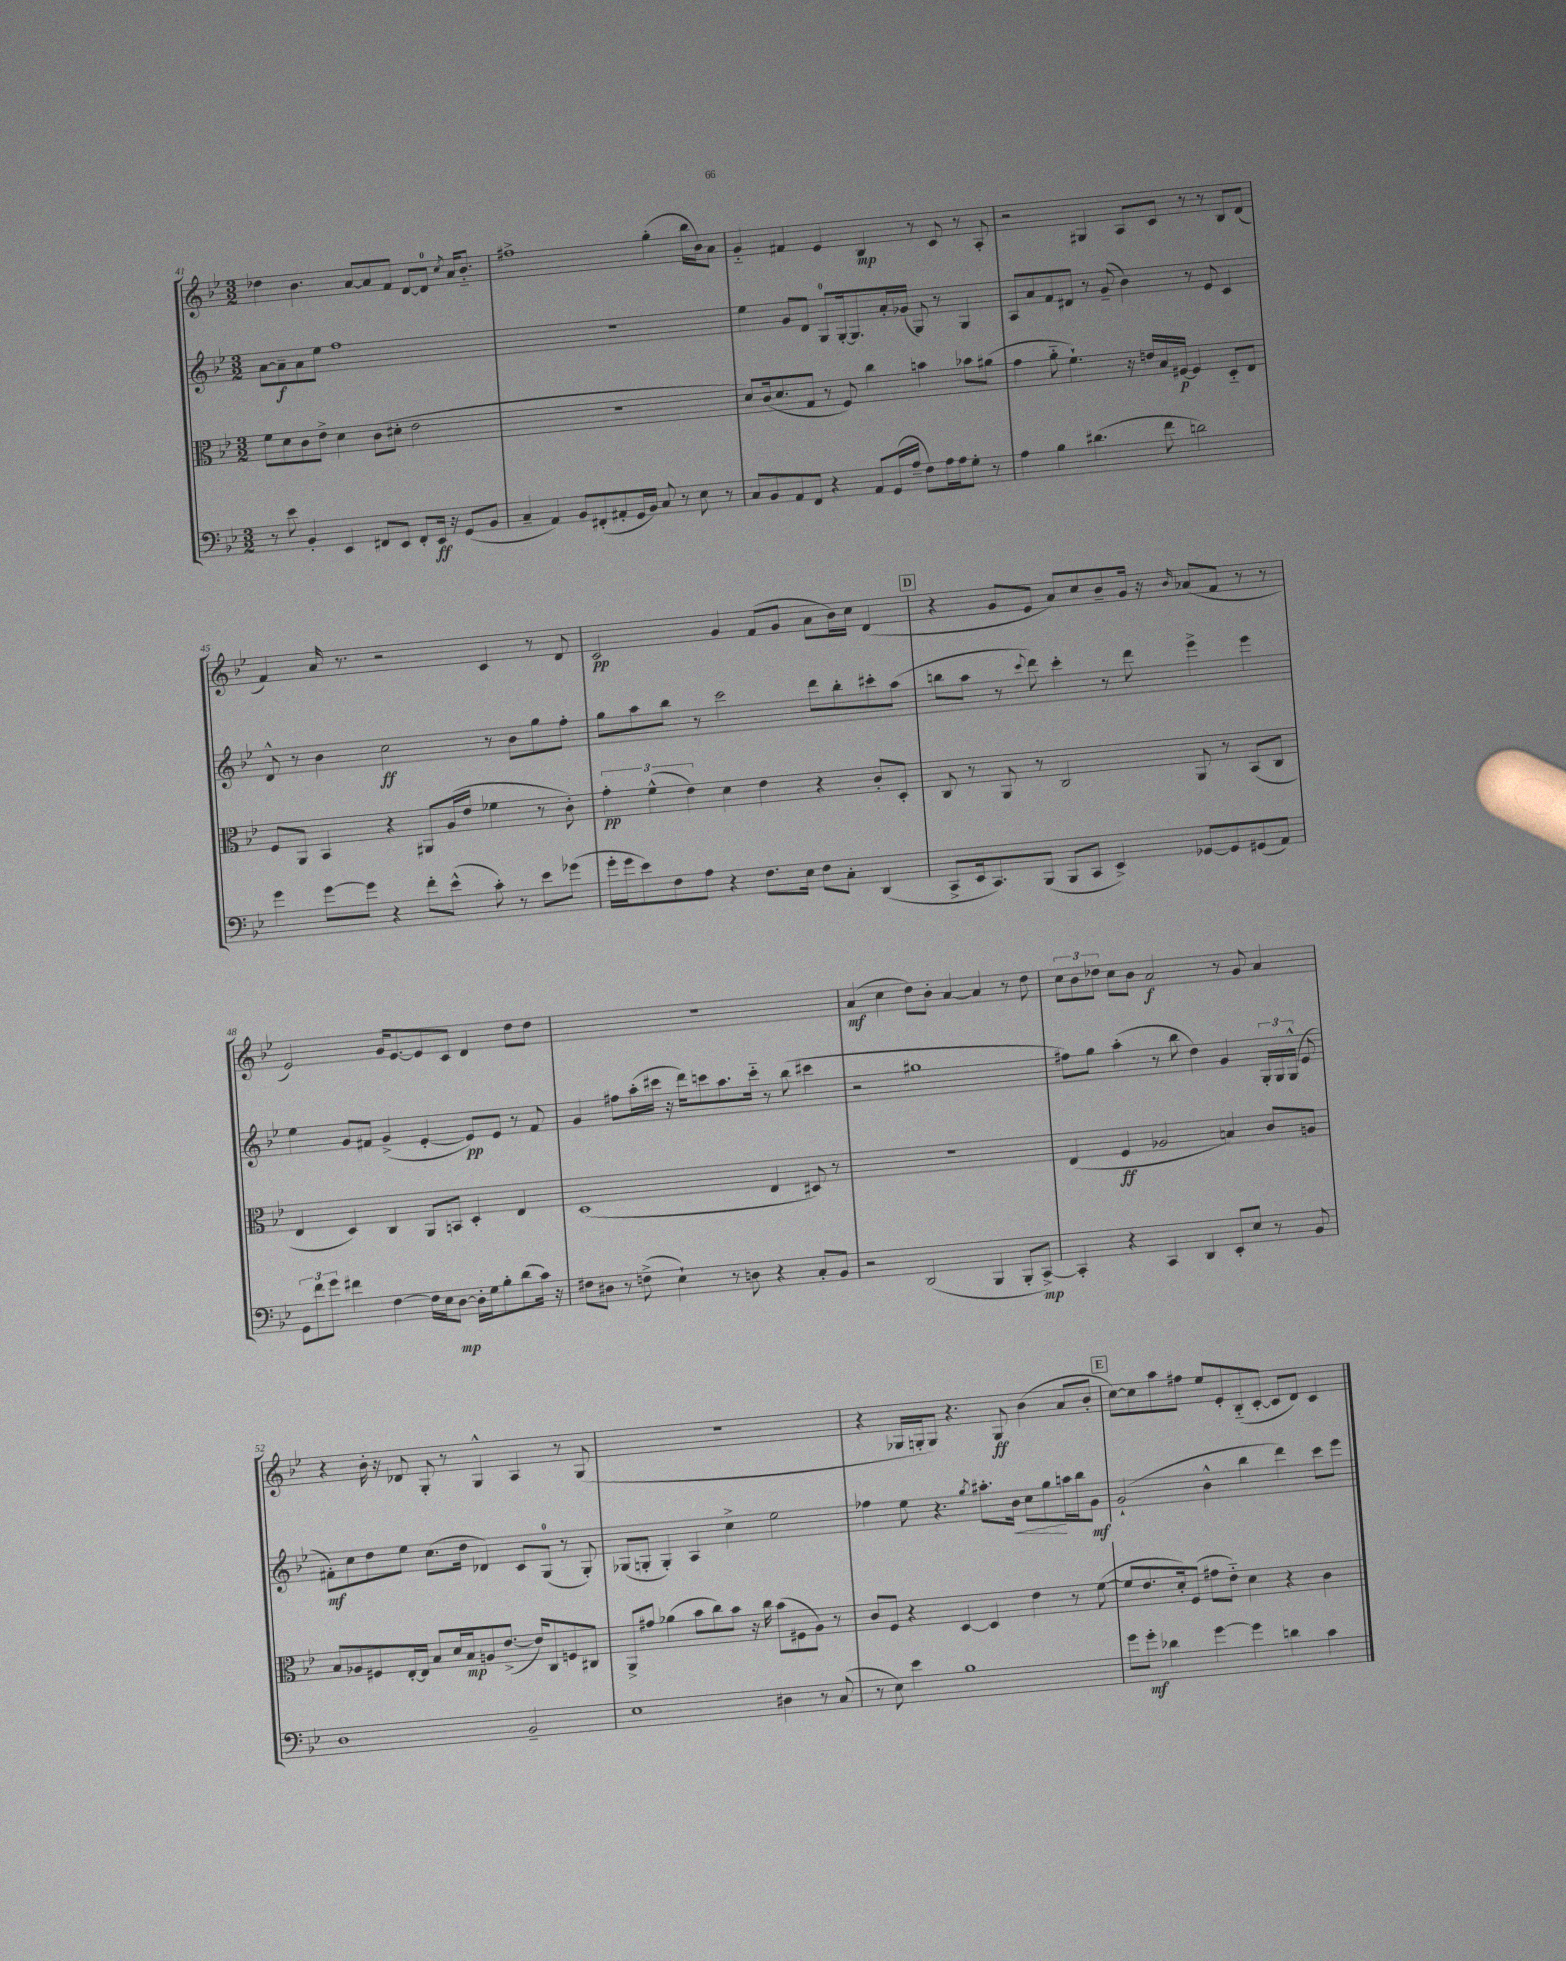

**kern	**dynam	**kern	**dynam	**kern	**dynam	**kern	**dynam
*part4	*part4	*part3	*part3	*part2	*part2	*part1	*part1
*staff4	*staff4	*staff3	*staff3	*staff2	*staff2	*staff1	*staff1
*clefF4	*	*clefC3	*	*clefG2	*	*clefG2	*
*k[b-e-]	*	*k[b-e-]	*	*k[b-e-]	*	*k[b-e-]	*
*M3/2	*	*M3/2	*	*M3/2	*	*M3/2	*
=41	=41	=41	=41	=41	=41	=41	=41
8r	.	8f\L	.	[8a\L	.	4dd-X\	.
8e-\	.	8d\	.	8a~\]	f	.	.
4BB-'/	.	8c\	.	8a\	.	4.b-\	.
.	.	8e-^\J	.	8ee-\J	.	.	.
4EE-/	.	4d\	.	1ff	.	.	.
.	.	.	.	.	.	[8a/L	.
8FF#X/L	.	(8c\L	.	.	.	8a/]	.
8EE-/J	.	8d#X'\J	.	.	.	8f/J	.
8FF#'/L	.	2e-\	.	.	.	[8d/L	.
16EE-/Jk	ff	.	.	.	.	8d/J]	.
16r	.	.	.	.	.	.	.
.	.	.	.	.	.	8qcc/	.
(8GG/L	.	.	.	.	.	16a/KL	.
.	.	.	.	.	.	8.b-/J	.
8BB-/J	.	.	.	.	.	.	.
=42	=42	=42	=42	=42	=42	=42	=42
4C~/	.	1.r	.	1.r	.	1ff#X^	.
4AA/)	.	.	.	.	.	.	.
8BB-/L	.	.	.	.	.	.	.
(8FF#X'/	.	.	.	.	.	.	.
8AA#X'/	.	.	.	.	.	.	.
16GG/L	.	.	.	.	.	.	.
16BB-/JJ)	.	.	.	.	.	.	.
8C/	.	.	.	.	.	(4gg'\	.
8r	.	.	.	.	.	.	.
8E-\	.	.	.	.	.	16bb-\LL	.
.	.	.	.	.	.	16b-\J)	.
8r	.	.	.	.	.	8a\J	.
=43	=43	=43	=43	=43	=43	=43	=43
8C/L	.	8d/L)	.	4ee-\	.	4g/	.
8BB-/	.	(16c/k	.	.	.	.	.
.	.	8.d/	.	.	.	.	.
8AA/	.	.	.	8g/L	.	4f#X/	.
8FF/J	.	8G/J	.	8d/J	.	.	.
4r	.	8r	.	8G/L	.	4e-/	.
.	.	8F/)	.	[16G'/k	.	.	.
.	.	.	.	8.G/]	.	.	.
8AA/L	.	4cc\	.	.	.	4B-/	mp
(16GG/L	.	.	.	16a'/L	.	.	.
16A~/JJ	.	.	.	(16g-X/JJ	.	.	.
8F\L)	.	4bn\	.	8G/)	.	8r	.
16A\L	.	.	.	8r	.	8c/	.
16A\J	.	.	.	.	.	.	.
8G'\J	.	8b-X\L	.	4G/	.	8r	.
8r	.	(8a#X\J	.	.	.	8A'/	.
=44	=44	=44	=44	=44	=44	=44	=44
4A\	.	4g\	.	8A/L	.	2r	.
.	.	.	.	8a/	.	.	.
4B-\	.	8a\	.	8f/	.	.	.
.	.	4.f`\)	.	8d#X/J	.	.	.
(4.d#X\	.	.	.	8r	.	4G#X/	.
.	.	.	.	(8g~/	.	.	.
.	.	16r	.	4b-\)	.	8A/L	.
.	.	16en/LL	.	.	.	.	.
8f\	.	16B-/	.	.	.	8c/J	.
.	.	[16F#X/JJ	p	.	.	.	.
2dn\)	.	4F#/]	.	8r	.	8r	.
.	.	.	.	8e-/	.	8r	.
.	.	8D/L	.	4c/	.	8B-/L	.
.	.	8E-/J	.	.	.	(8d/J	.
!!LO:LB:g=z
=45	=45	=45	=45	=45	=45	=45	=45
4g\	.	8F/L	.	8d^^/	.	4f/)	.
.	.	8AA/J	.	8r	.	.	.
[8g\L	.	4BB-/	.	4b-\	.	16a/	.
.	.	.	.	.	.	8.r	.
8g\J]	.	.	.	.	.	.	.
4r	.	4r	.	2cc\	ff	2r	.
8f'\L	.	8AA#X/L	.	.	.	.	.
(8e-^^\J	.	(16A/L	.	.	.	.	.
.	.	16e-/JJ	.	.	.	.	.
8c'\)	.	4f-X\	.	8r	.	4c/	.
8r	.	.	.	8b-\L	.	.	.
8e-\L	.	8r	.	8gg\	.	8r	.
(8g-X\J	.	8c'\)	.	8ff'\J	.	8d/	.
=46	=46	=46	=46	=46	=46	=46	=46
16g'\LL	.	6g'\	pp	8gg\L	.	2c/	pp
16g\J	.	.	.	.	.	.	.
8e-\)	.	.	.	8aa\	.	.	.
.	.	(6f^^\	.	.	.	.	.
8F\	.	.	.	8bb-\J	.	.	.
.	.	6e-\)	.	.	.	.	.
8A\J	.	.	.	8r	.	.	.
4r	.	4d\	.	2ccc\	.	4g/	.
8.F\L	.	4e-\	.	.	.	(8f/L	.
.	.	.	.	.	.	8g/J	.
16E-\Jk	.	.	.	.	.	.	.
8F\L	.	4r	.	8ddd\L	.	8a\L	.
8C'\J	.	.	.	8bb-'\	.	16b-\L)	.
.	.	.	.	.	.	16cc\JJ	.
(4DD/	.	8c'/L	.	8ccc#X'\	.	(4d/	.
.	.	8D'/J	.	(8aa\J	.	.	.
!!LO:REH:place=s1:t=D
=47	=47	=47	=47	=47	=47	=47	=47
8CC^/L	.	8C/	.	8bbn\L	.	4r	.
16EE-/k	.	8r	.	8aa\J	.	.	.
8.CC/)	.	.	.	.	.	.	.
.	.	8AA/	.	8r	.	8g/L	.
.	.	.	.	8qqccc/	.	.	.
(8BBB-/J	.	8r	.	8ddd\)	.	8e-/J	.
8BBB-/L	.	2C/	.	4ccc'\	.	8a/L)	.
8CC/J	.	.	.	.	.	8cc/	.
4EE-^/)	.	.	.	8r	.	8b-~/	.
.	.	.	.	8ddd\	.	16g/Jk	.
.	.	.	.	.	.	16r	.
.	.	.	.	.	.	16qqb-/	.
[8GG-X/L	.	8AA/	.	4eee-^\	.	(8a-X/L	.
8GG-/]	.	8r	.	.	.	8f/J	.
(8GG#X/	.	(8BB-/L	.	4eee-\	.	8r	.
8AA/J)	.	8C/J	.	.	.	8r	.
!!LO:LB:g=z
=48	=48	=48	=48	=48	=48	=48	=48
12GG\L	.	4E-/	.	4ee-\	.	2e-/)	.
12f\	.	.	.	.	.	.	.
12g\J	.	.	.	.	.	.	.
4f#X\	.	4D/)	.	8g/L	.	.	.
.	.	.	.	8f#X/J	.	.	.
[4F\	.	4C/	.	(4g^/	.	16g/KL	.
.	.	.	.	.	.	[8.e-/	.
16F\LL]	.	8AA/L	.	[4e-'/	.	8e-/]	.
16E-\J	.	.	.	.	.	.	.
[8D\J	mp	8BBn/J	.	.	.	8c/J	.
16D'\LL]	.	4D'/	.	8e-/L])	pp	4d/	.
16G\J	.	.	.	.	.	.	.
8B-'\	.	.	.	8e-/J	.	.	.
(8d\	.	4E-/	.	8r	.	8dd\L	.
16c\Jk)	.	.	.	8f#/	.	8dd\J	.
16r	.	.	.	.	.	.	.
=49	=49	=49	=49	=49	=49	=49	=49
8F#X\L	.	(1D	.	4g/	.	1.r	.
8D#X\J	.	.	.	.	.	.	.
8r	.	.	.	8ff#X\L	.	.	.
(8Fn^\	.	.	.	(16aa'\L	.	.	.
.	.	.	.	16ccc#X\JJ	.	.	.
4E-`\)	.	.	.	16r	.	.	.
.	.	.	.	16ddd\KL)	.	.	.
.	.	.	.	8cccn\	.	.	.
8r	.	.	.	8.aa\	.	.	.
8Dn\	.	.	.	.	.	.	.
.	.	.	.	16ccc\Jk	.	.	.
4r	.	4E-/	.	8r	.	.	.
.	.	.	.	(8bb-\	.	.	.
8C'/L	.	8D#X/)	.	4ccc#X\	.	.	.
8BB-/J	.	8r	.	.	.	.	.
=50	=50	=50	=50	=50	=50	=50	=50
2r	.	1.r	.	2r	.	(4a/	mf
.	.	.	.	.	.	4cc\	.
(2DD/	.	.	.	1gg#X	.	8dd\L)	.
.	.	.	.	.	.	8b-'\J	.
.	.	.	.	.	.	[4a/	.
4BBB-/	.	.	.	.	.	4a/]	.
8BBB-'/L	.	.	.	.	.	8r	.
[8CC^/J)	mp	.	.	.	.	8dd\	.
=51	=51	=51	=51	=51	=51	=51	=51
4CC'/]	.	(4E-/	.	8ff#X\L)	.	12cc\L	.
.	.	.	.	.	.	12b-\	.
.	.	.	.	8gg\J	.	.	.
.	.	.	.	.	.	12dd-X\J	.
4r	.	4F/	ff	(4aa'\	.	8cc\L	.
.	.	.	.	.	.	8b-\J	.
4CC/	.	2A-X/	.	8r	.	2a/	f
.	.	.	.	8bb-\	.	.	.
4DD/	.	.	.	4dd\)	.	.	.
8EE-'/L	.	4Bn/)	.	4g/	.	8r	.
8E-/J	.	.	.	.	.	8g/	.
8r	.	8c/L	.	24G'/LL	.	4a/	.
.	.	.	.	24G/	.	.	.
.	.	.	.	(24G^^/JJ	.	.	.
8BB-/	.	8An/J	.	8e-/	.	.	.
!!LO:LB:g=z
=52	=52	=52	=52	=52	=52	=52	=52
1D	.	8B-/L	.	8f#X'\L)	mf	4r	.
.	.	8A-X/	.	8cc\	.	.	.
.	.	8F#X/	.	8dd\	.	16b-'\	.
.	.	.	.	.	.	16r	.
.	.	[16E-'/L	.	8ee-\J	.	8d-X/	.
.	.	16E-/JJ]	.	.	.	.	.
.	.	8B-/L	.	(8.cc\L	.	8G'/	.
.	.	16d/L	.	.	.	8r	.
.	.	16B-/J	mp	16dd\Jk	.	.	.
.	.	8An/	.	4d-X/)	.	4G^^/	.
.	.	([8.e-^/J	.	.	.	.	.
2BB-~/	.	.	.	8c/L	.	4A/	.
.	.	16e-/KL])	.	.	.	.	.
.	.	8C/	.	(8G/J	.	.	.
.	.	8Fn/	.	8r	.	8r	.
.	.	8C#X/J	.	8G'/)	.	(8G/	.
=53	=53	=53	=53	=53	=53	=53	=53
1E-	.	8AA^/L	.	(8G-X/L	.	1.r	.
.	.	8g#X/J	.	8Gn'/J	.	.	.
.	.	(4a-X\	.	4G'/)	.	.	.
.	.	8b-\L	.	4A/	.	.	.
.	.	8cc\)	.	.	.	.	.
.	.	8b-\J	.	4cc^\	.	.	.
.	.	16r	.	.	.	.	.
.	.	16cc\	.	.	.	.	.
4D#X\	.	(8b-\L	.	2ee-\	.	.	.
.	.	8F#X\	.	.	.	.	.
8r	.	8A\J)	.	.	.	.	.
(8C/	.	8r	.	.	.	.	.
=54	=54	=54	=54	=54	=54	=54	=54
8r	.	8c/L	.	4ff-X\	.	4r	.
8E-\)	.	8F/J	.	.	.	.	.
4e-\	.	4r	.	8ee-\	.	16G-X/LL	.
.	.	.	.	.	.	16Gn'/J	.
.	.	.	.	4.r	.	8G/J)	.
1B-	.	[4D/	.	.	.	4.r	.
.	.	.	.	8qgg/	.	.	.
.	.	4D/]	.	8.aa#X'\L	.	.	.
.	.	.	.	.	.	8G/	ff
!	!	!	!	!	!LO:HP:b	!	!
.	.	.	.	16b-\Jk	<	.	.
.	.	4e-\	.	8cc\L	.	(4b-\	.
.	.	.	.	8gg\	.	.	.
.	.	8r	.	16aan\L	[	8a/L	.
.	.	.	.	16bb-\J	.	.	.
.	.	([8f\	.	8g\J	mf	8b-'/J	.
!!LO:REH:place=s1:t=E
=55	=55	=55	=55	=55	=55	=55	=55
8g\L	.	8f/L]	.	(2g`/	.	[8cc\L)	.
8g'\J	mf	8.e-/	.	.	.	8cc\]	.
4d-X\	.	.	.	.	.	8aa\	.
.	.	16d'/k)	.	.	.	.	.
.	.	(8F/J	.	.	.	8ff#X\J	.
[4g\	.	8g#X\L	.	4b-^^\	.	8ee-/L	.
.	.	8e-\J)	.	.	.	8e-'/	.
4g\]	.	4d\	.	4bb-\	.	(8B-/	.
.	.	.	.	.	.	[8c'/J	.
4dn\	.	4r	.	4ddd\)	.	8c/L]	.
.	.	.	.	.	.	8d/J)	.
4c\	.	4c\	.	8ccc\L	.	4c/	.
.	.	.	.	8eee-\J	.	.	.
==	==	==	==	==	==	==	==
*-	*-	*-	*-	*-	*-	*-	*-
